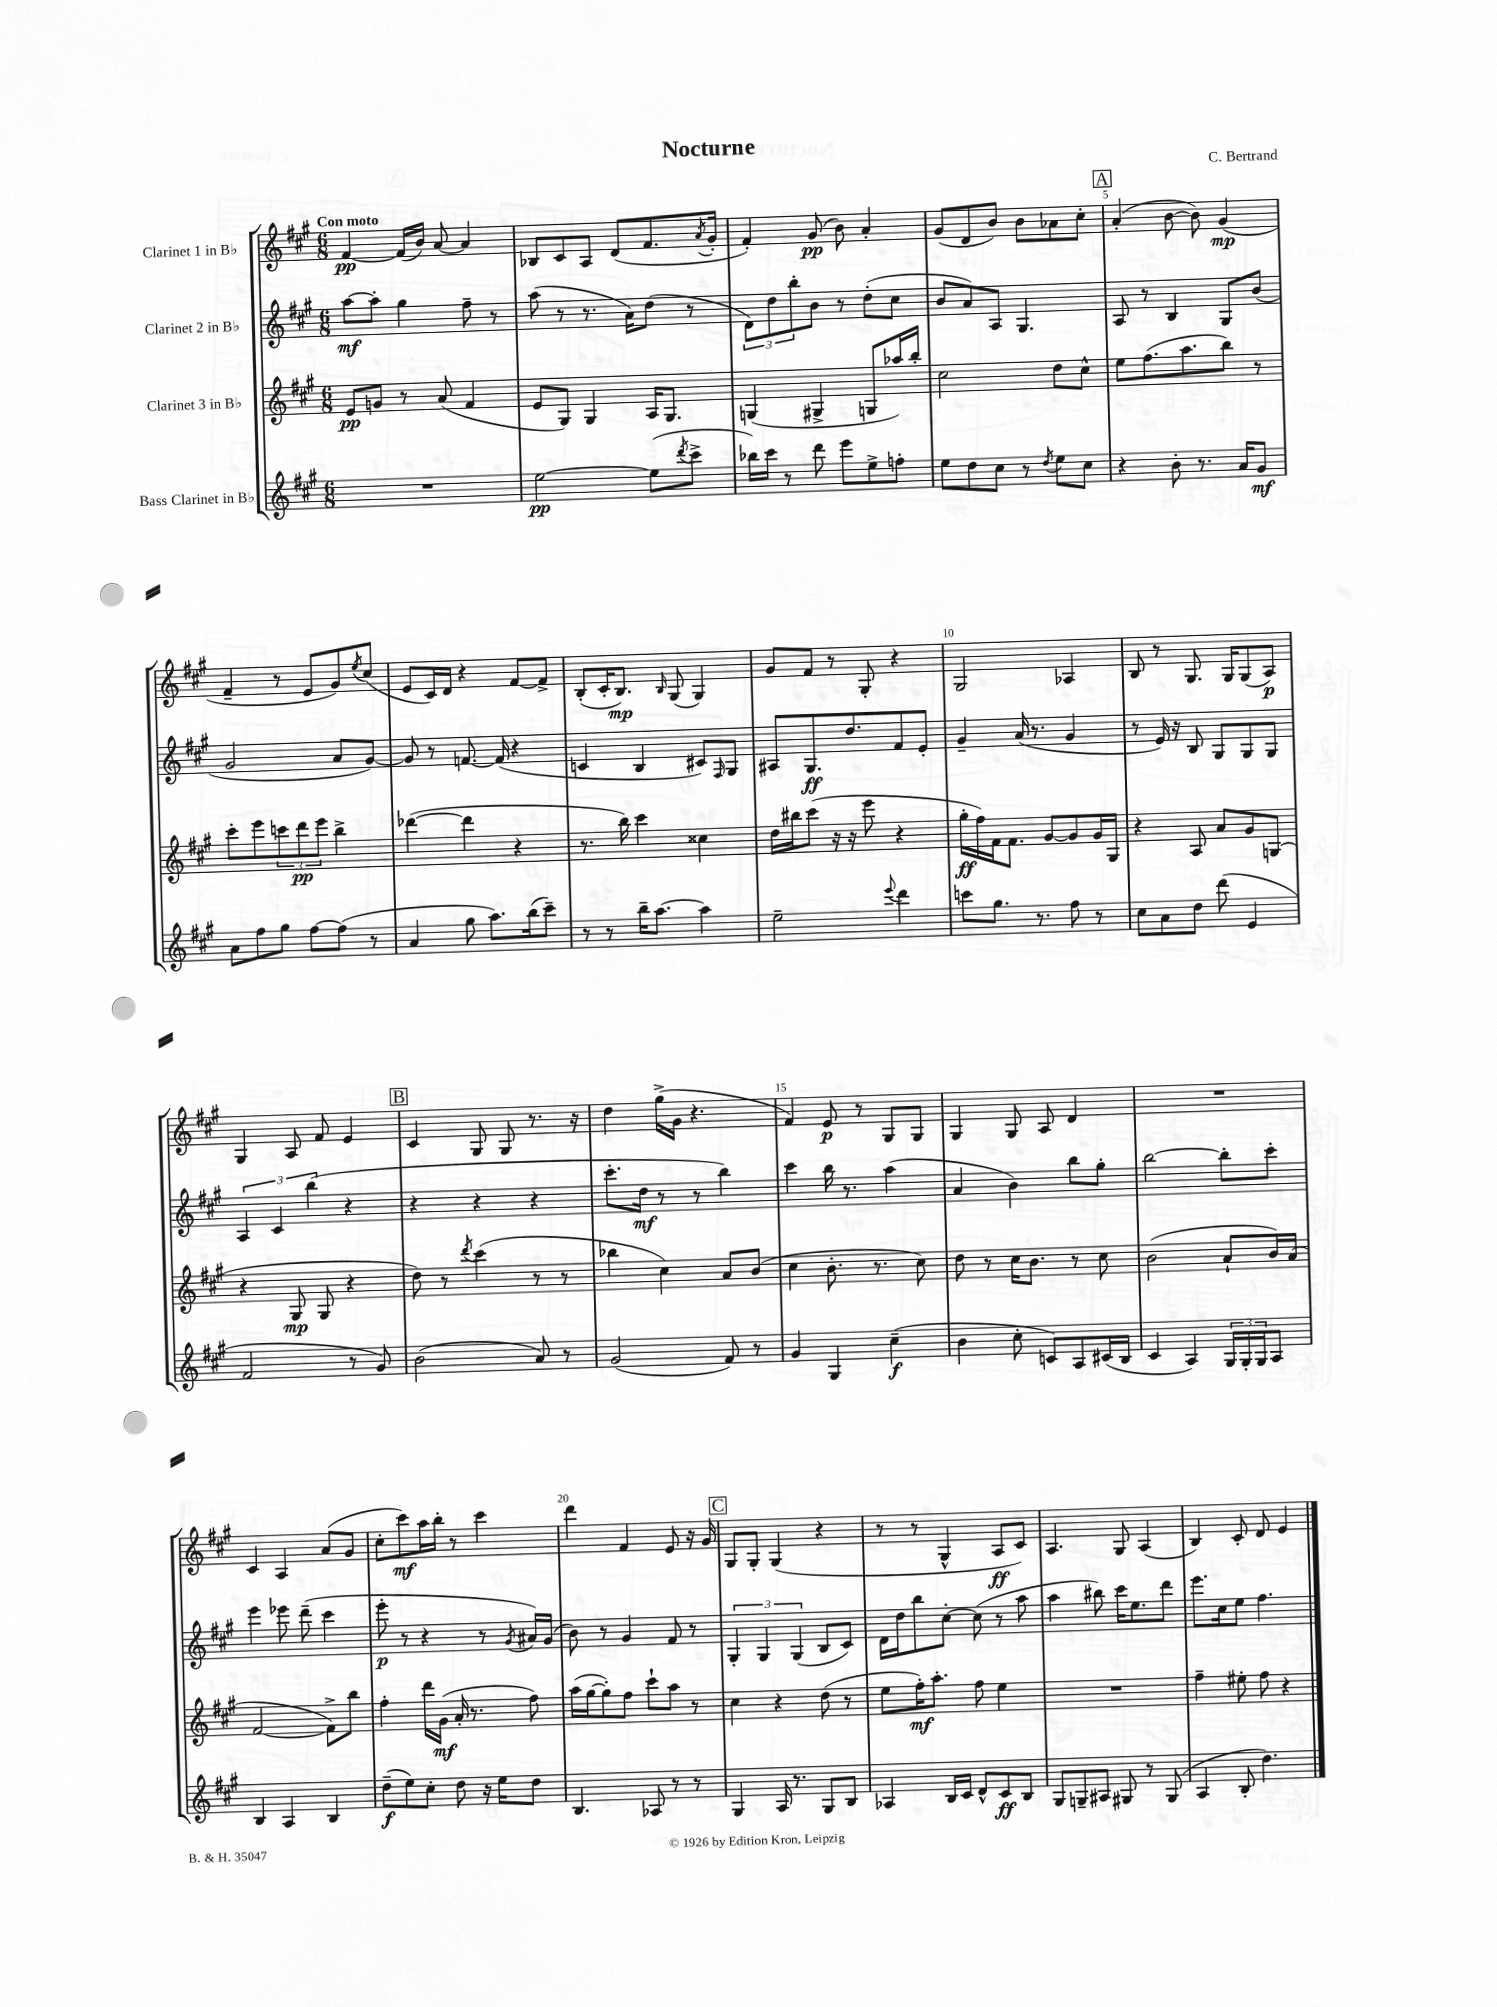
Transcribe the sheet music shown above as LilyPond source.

\header { title = "Nocturne" composer = "C. Bertrand" }
<<
\new StaffGroup <<
\new Staff = "s0" \with { instrumentName = "Clarinet 1 in Bb" } {
    \clef treble \key a \major \numericTimeSignature \time 6/8 \tempo "Con moto"
    fis'4~\pp fis'16( b'16) a'8~ a'4 |
    bes8 cis'8 a8 d'8( fis'8. \acciaccatura { a'8 } gis'16-. |
    fis'4-.) gis'8\pp( b'8) a'4-. |
    gis'8( d'8 b'8) b'8 aes'8 cis''8-. |
    \mark \markup { \box "A" } a'4-.( b'8~ b'8) gis'4\mp( |
    fis'4-- r8 e'8 gis'8) \acciaccatura { e''8 } cis''8( |
    e'8 cis'16) d'16 r4 fis'8~ fis'8-> |
    b8-.( cis'16-. b8.\mp) \grace { b16 } gis8( gis4) |
    gis'8 fis'8 r8 gis8-. r4 |
    gis2 aes4 |
    b8 r8 gis8. gis16 gis8( a8\p) |
    gis4 a8 fis'8 e'4 |
    \mark \markup { \box "B" } cis'4 gis8 gis8 r8. r16 |
    d''4 gis''16->( gis'16 r4. |
    fis'4) e'8\p r8 gis8 gis8 |
    gis4 gis8 a8 d'4 |
    R2. |
    cis'4 a4 a'8( gis'8 |
    cis''8-. cis'''8\mf) a''16 b''16-. r8 cis'''4 |
    d'''4 fis'4 e'8 r16 gis'16 |
    \mark \markup { \box "C" } gis8 gis8-. gis4( r4 |
    r8 r8 gis4-^ a8\ff cis'8) |
    a4. gis8 a4( |
    b4) cis'8-. d'8 e'4 \bar "|." |
}
\new Staff = "s1" \with { instrumentName = "Clarinet 2 in Bb" } {
    \clef treble \key a \major \numericTimeSignature \time 6/8
    a''8~\mf a''8-. gis''4 fis''8-- r8 |
    a''8( r8 r8. a'16) d''8( r8 |
    \tuplet 3/2 { d'8) d''8 b''8-. } b'8 r8 d''8-.( cis''8 |
    b'8 a'8) a8 gis4. |
    \mark \markup { \box "A" } a8 r8 b4 gis8 b'8( |
    gis'2 a'8 gis'8~) |
    gis'8 r8 f'8.~ f'16( r4 |
    c'4 b4 cis'8) \grace { fis16 } gis8 |
    ais8 gis8.\ff d''8. fis'8 e'8-. |
    gis'4-- a'16( r8. gis'4 |
    r8 e'16) r16 b8 gis8 gis8 gis8 |
    \tuplet 3/2 { a4 cis'4 b''4( } r4 |
    \mark \markup { \box "B" } r4 r4 r4 |
    cis'''8.-. d''16\mf r8 r8 b''4) |
    cis'''4 b''16 r8. a''4( |
    a'4 b'4) b''8 gis''8-. |
    b''2~ b''8-. cis'''8-. |
    e'''4 ees'''8 d'''8--( cis'''4 |
    e'''8-.\p r8 r4 r8 \acciaccatura { gis'8 } ais'16) gis'16( |
    b'8) r8 gis'4 fis'8 r8 |
    \mark \markup { \box "C" } \tuplet 3/2 { gis4-. gis4 gis4( } b8 cis'8) |
    d'16 d''16 b''8 cis''8~-. cis''8( r8 a''8 |
    a''4 bis''8) cis'''16 e''8. d'''8 |
    e'''8. cis''16 e''8 fis''4. \bar "|." |
}
\new Staff = "s2" \with { instrumentName = "Clarinet 3 in Bb" } {
    \clef treble \key a \major \numericTimeSignature \time 6/8
    e'8\pp g'8 r8 a'8( fis'4 |
    e'8 gis8) gis4 a16 gis8. |
    g4( gis4-> g8 aes''16) b''16-. |
    cis''2 d''8 cis''8-^ |
    \mark \markup { \box "A" } e''8 fis''8.( a''8. b''8) r8 |
    cis'''8-. e'''8 \tuplet 3/2 { c'''8 d'''8\pp e'''8 } b''4-> |
    des'''4~( des'''4 r4 |
    r8. b''16) cis'''4 cisis''4 |
    d''16 bis''16 cis'''8( r16 r16 e'''8 r4 |
    gis''16-.\ff fis''16) fis'16 fis'8. gis'8~ gis'8 gis'16 gis16 |
    r4 a8 a'8 gis'8 g8( |
    r4 gis8\mp gis8 r4 |
    \mark \markup { \box "B" } d''8) r8 \acciaccatura { d'''8 } cis'''4( r8 r8 |
    bes''4 cis''4) a'8 b'8( |
    cis''4 b'8.-. r8. cis''8) |
    d''8 r8 cis''16 b'8. r8 cis''8 |
    b'2( a'8-! b'16) a'16( |
    fis'2~ fis'8->) b''8 |
    fis''4-. d'''16 gis'16\mf( a'16-. r8. fis''8) |
    a''16( gis''16~ gis''8-.) fis''8 cis'''8-! a''8 r8 |
    \mark \markup { \box "C" } cis''4 r4 d''8( r8 |
    e''8 fis''16-.\mf) a''8.-. fis''8 e''4 |
    R2. |
    fis''4-- eis''8-. fis''8 r4 \bar "|." |
}
\new Staff = "s3" \with { instrumentName = "Bass Clarinet in Bb" } {
    \clef treble \key a \major \numericTimeSignature \time 6/8
    R2. |
    e''2~\pp e''8( \acciaccatura { d'''8 } cis'''8-> |
    bes''16) cis'''16 r8 d'''8 e'''8 e''8-> f''8-. |
    e''8 d''8 cis''8 r8 \acciaccatura { d''8 } e''8 cis''8 |
    \mark \markup { \box "A" } r4 b'8-. r8. a'16 gis'8\mf |
    a'8 fis''8 gis''8 fis''8~ fis''8( r8 |
    a'4 gis''8 a''8.) b''16( cis'''8--) |
    r8 r8 b''16-- a''8.~ a''4 |
    e''2-- \appoggiatura { e'''8 } d'''4 |
    c'''8 gis''8. r8. fis''8 r8 |
    cis''8 a'8 d''8 d'''8( e'4 |
    fis'2 r8 gis'8) |
    \mark \markup { \box "B" } b'2( a'8) r8 |
    gis'2( fis'8) r8 |
    gis'4 gis4 cis''4--\f( |
    b'4 cis''8-. c'8) a8 cis'16( b16 |
    cis'4 a4) \tuplet 3/2 { gis16 gis16-. gis16 } a8 |
    b4 a4 b4 |
    d''8--\f( e''8) cis''8-. d''8 r16 e''16 d''8 |
    b4. aes8 r8 r8 |
    \mark \markup { \box "C" } gis4 a16 r8. gis8 b8 |
    aes4 b16 cis'16 d'8-^ cis'8\ff b8 |
    gis8 g8-- ais8 gis8 r8 gis8( |
    a4 b8-. d''4.) \bar "|." |
}
>>
>>
\layout { \context { \Score \override BarNumber.break-visibility = ##(#f #t #t) barNumberVisibility = #(every-nth-bar-number-visible 5) } }
